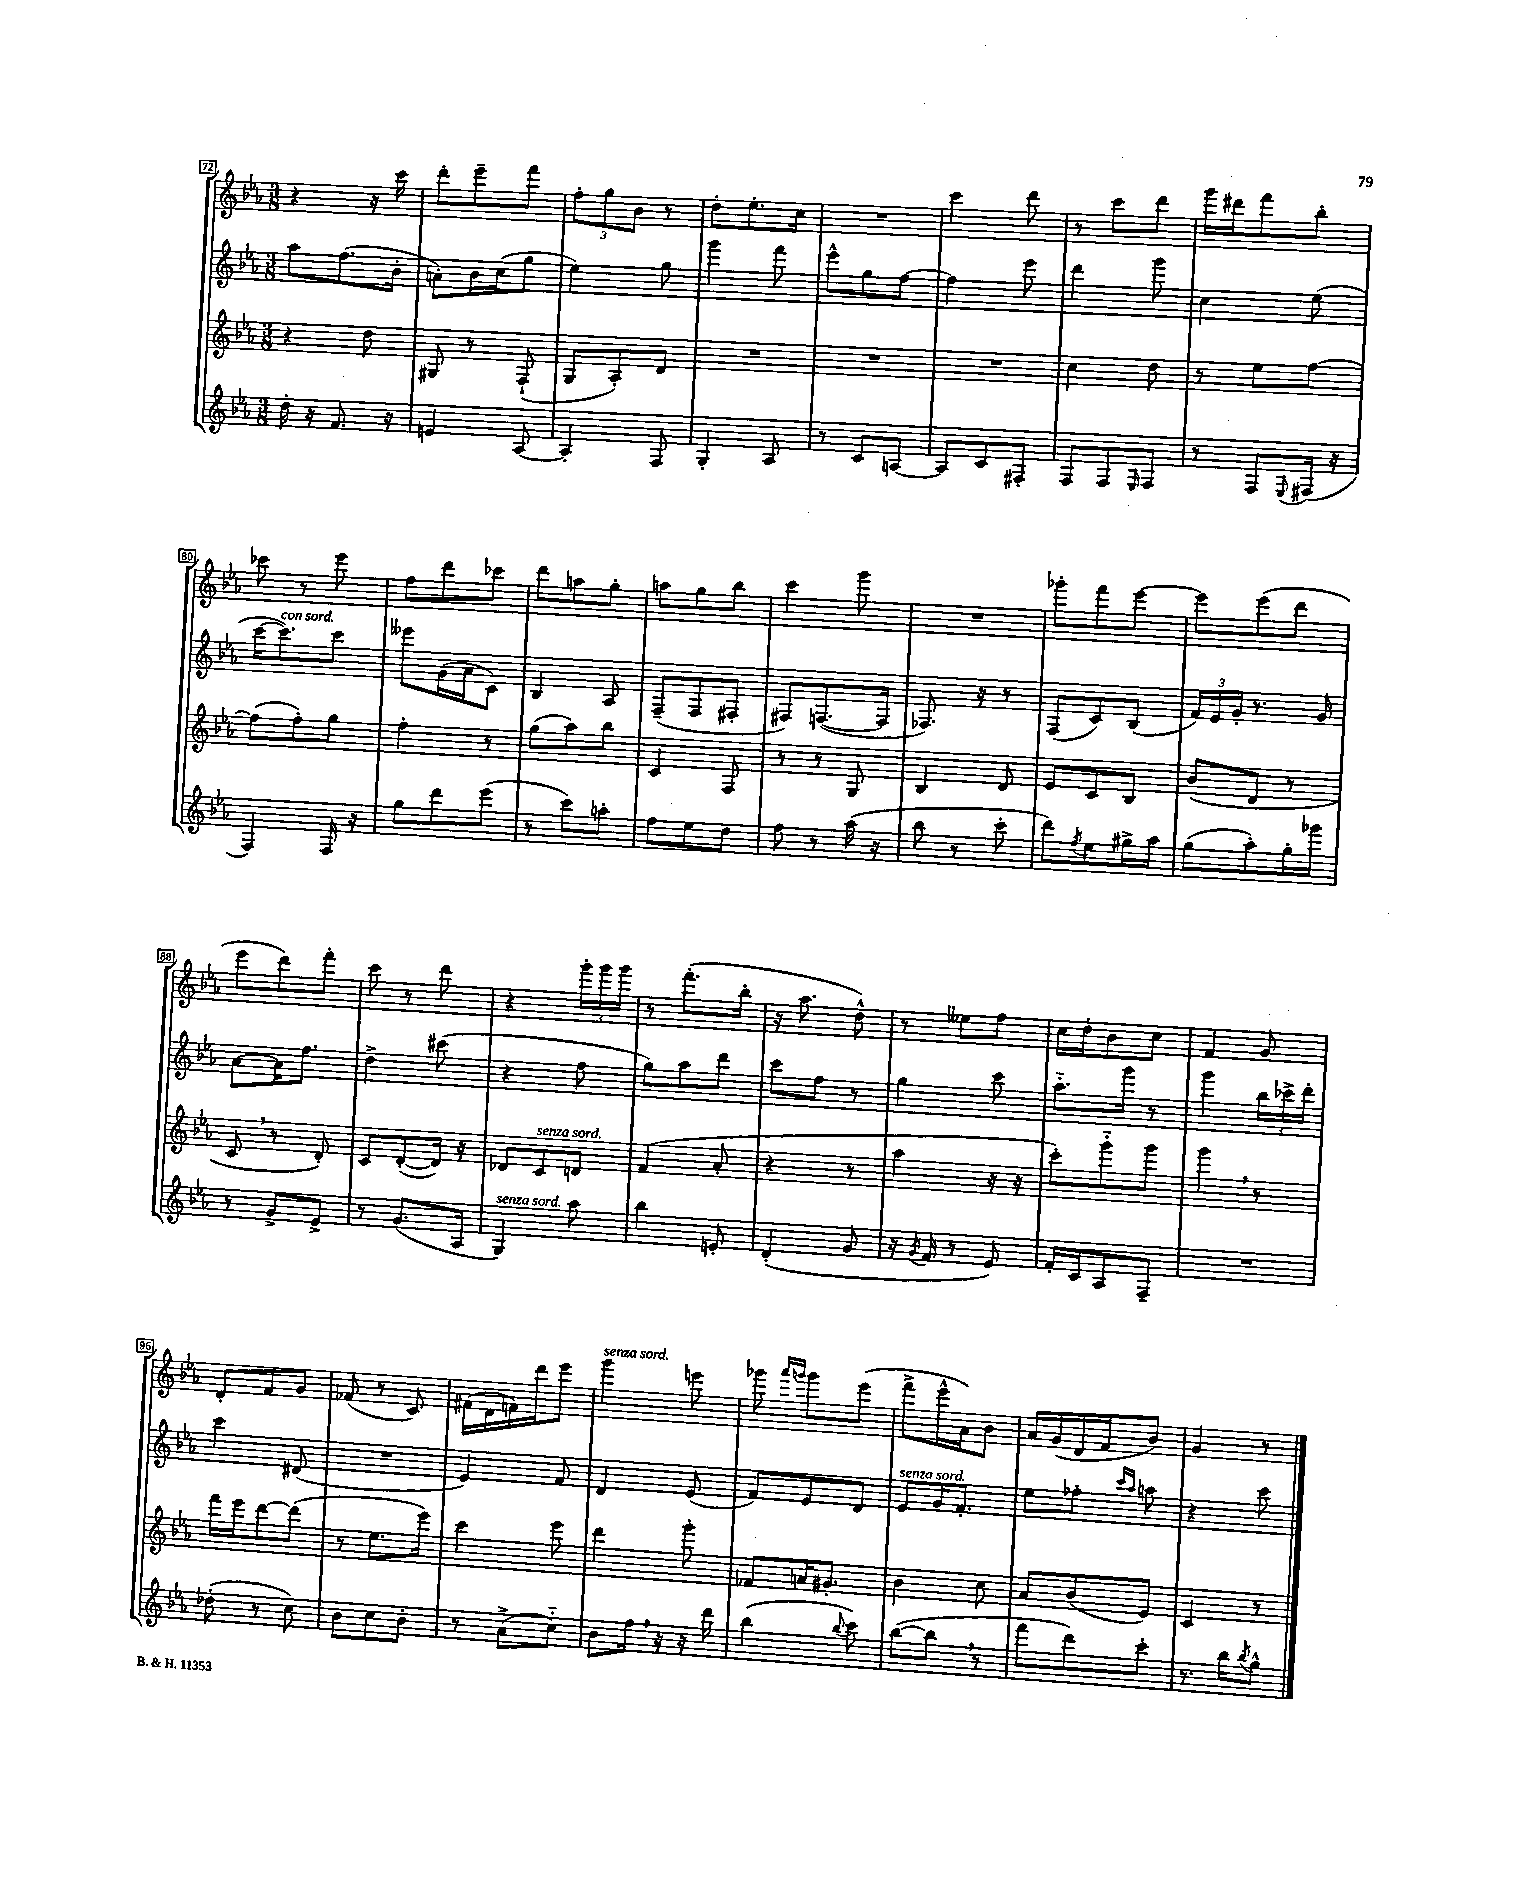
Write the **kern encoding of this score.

**kern	**kern	**kern	**kern
*staff4	*staff3	*staff2	*staff1
*clefG2	*clefG2	*clefG2	*clefG2
*k[b-e-a-]	*k[b-e-a-]	*k[b-e-a-]	*k[b-e-a-]
*M3/8	*M3/8	*M3/8	*M3/8
16dd'	4r	8aa-	4r
16r	.	.	.
8.f	.	(8.ff	.
.	8dd	.	16r
16r	.	16b-'	16ccc
=	=	=	=
4e	8G#	8a')	8ddd'
.	8r	16b-	8eee-~
.	.	(16cc	.
[8A-	(8F`	8gg	8fff
=	=	=	=
4A-']	8G	4ee-)	12ff'
.	.	.	12gg
.	8A-')	.	.
.	.	.	12b-
8F	8d	8gg	8r
=	=	=	=
4G'	4.r	4ggg	8dd'
.	.	.	8.ee-'
8A-	.	8fff	.
.	.	.	16cc
=	=	=	=
8r	4.r	8eee-^^	4.r
8c	.	8gg	.
[8A	.	[8ff	.
=	=	=	=
8A]	4.r	4ff]	4ccc
8c	.	.	.
8F#'	.	8eee-	8ddd
=	=	=	=
8F	4cc	4ddd	8r
8F	.	.	8ccc
16qqE-	.	.	.
8F	8dd	8ggg	8ddd
=	=	=	=
8r	8r	4cc	16ggg
.	.	.	16ddd#
8F	8ee-	.	8fff
8qqE-	.	.	.
(16F#	[8ff	(8ee-	8bb-'
16r	.	.	.
=	=	=	=
4F)	(8ff]	[16ccc	8ccc-
.	.	8.ccc])	.
.	8ff')	.	8r
16F	8gg	8ccc	8eee-
16r	.	.	.
=	=	=	=
8gg	4ff'	8eee--	8ff
8ddd	.	(16g	8ddd
.	.	16a-	.
(8eee-	8r	8c)	8ccc-
=	=	=	=
8r	(8gg	4B-	8ddd
8ccc)	8aa-)	.	8aa
8aa'	8bb-	8A-	8gg'
=	=	=	=
8ff	4c	(8F~	8aa
8ee-	.	8F	8gg
8dd	8F	8F#'	8bb-
=	=	=	=
8ff	8r	8F#)	4ccc
8r	8r	([8.F	.
(16aa-	8G	.	8ggg
16r	.	16F]	.
=	=	=	=
8bb-	4B-	8.F-)	4.r
8r	.	.	.
.	.	16r	.
8ccc'	8d	8r	.
=	=	=	=
8ddd)	8e-	(8F	8ggg-'
8qff	.	.	.
8ee-	8c	8c)	8fff
16gg#^	8B-	(8B-	[8eee-
16aa-	.	.	.
=	=	=	=
(8gg	(8b-	24f)	8eee-]
.	.	24e-	.
.	.	24g'	.
8aa-')	8d	8.r	(8eee-
16gg'	8r	.	8ddd
16ggg-	.	16g	.
=	=	=	=
8r	8c	[8a-	8eee-
8g^	8r	16a-]	8ddd)
.	.	8.ff	.
8e-^	8d')	.	8fff'
=	=	=	=
8r	8c	4dd^	8ccc
(8.g	([8d'	.	8r
.	16d])	(8ccc#	8ddd
16A-	16r	.	.
=	=	=	=
4G)	8d-	4r	4r
.	8c	.	.
8aa-	8d	8ff	24ggg'
.	.	.	24ggg
.	.	.	24ggg
=	=	=	=
4bb-	(4f	8gg)	8r
.	.	8aa-	(8.fff'
8e'	8a-'	8ddd	.
.	.	.	16bb-'
=	=	=	=
(4d'	4r	8ccc	16r
.	.	.	8.aa-
.	.	8ff	.
8g	8r	8r	8dd^^)
=	=	=	=
16r	4aa-	4gg	8r
8qg	.	.	.
16f	.	.	.
8r	.	.	8ee--
8e-)	16r	8ccc	8ff
.	16r	.	.
=	=	=	=
16f'	8ccc')	8.aa-'~	16cc
16c	.	.	16dd'
8A-	8ggg'~	.	8b-
.	.	16ggg	.
8F~	8ggg	8r	8cc
=	=	=	=
4.r	4ggg	4ggg	4f
.	8r	24bb-	8g
.	.	24ccc-^	.
.	.	24ddd'	.
=	=	=	=
(8dd-'	16fff	4ccc	8d'
.	16eee-	.	.
8r	[8ddd	.	8f
8cc)	(8ddd]	(8d#	8g
=	=	=	=
8b-	8r	4.r	(8f-
8cc	8.ee-	.	8r
8b-'	.	.	8c)
.	16eee-)	.	.
=	=	=	=
8r	4ccc	4e-)	(16f#
.	.	.	16d
(8a-^	.	.	16f)
.	.	.	16ddd
8cc'~)	8eee-	8f	8eee-
=	=	=	=
8b-	4ddd	4d	4ggg
16ff	.	.	.
16r	.	.	.
16r	8ggg'	(8e-	8eee
16ddd	.	.	.
=	=	=	=
(4bb-	8f-	8f)	8ggg-
.	.	.	16qqaaa-
.	.	.	16qqggg
.	16a	8e-	8ggg
.	8.g#'	.	.
8qqbb-	.	.	.
8ccc)	.	8d	(8eee-
=	=	=	=
([8bb-	4b-	8e-	8fff^
8bb-]	.	16g	16eee-^^
.	.	8.f'	16a-)
8r	8cc	.	8b-
=	=	=	=
8fff	8a-	8ee-	16a-
.	.	.	(16g
8ddd)	(8b-	8ff-'	16d
.	.	.	16f
.	.	16qqccc	.
.	.	16qqaa-	.
8ccc'	8e-)	8aa	8b-)
=	=	=	=
8.r	4c	4r	4g
16bb-	.	.	.
8qbb-	.	.	.
8gg^^	8r	8ccc	8r
==	==	==	==
*-	*-	*-	*-
